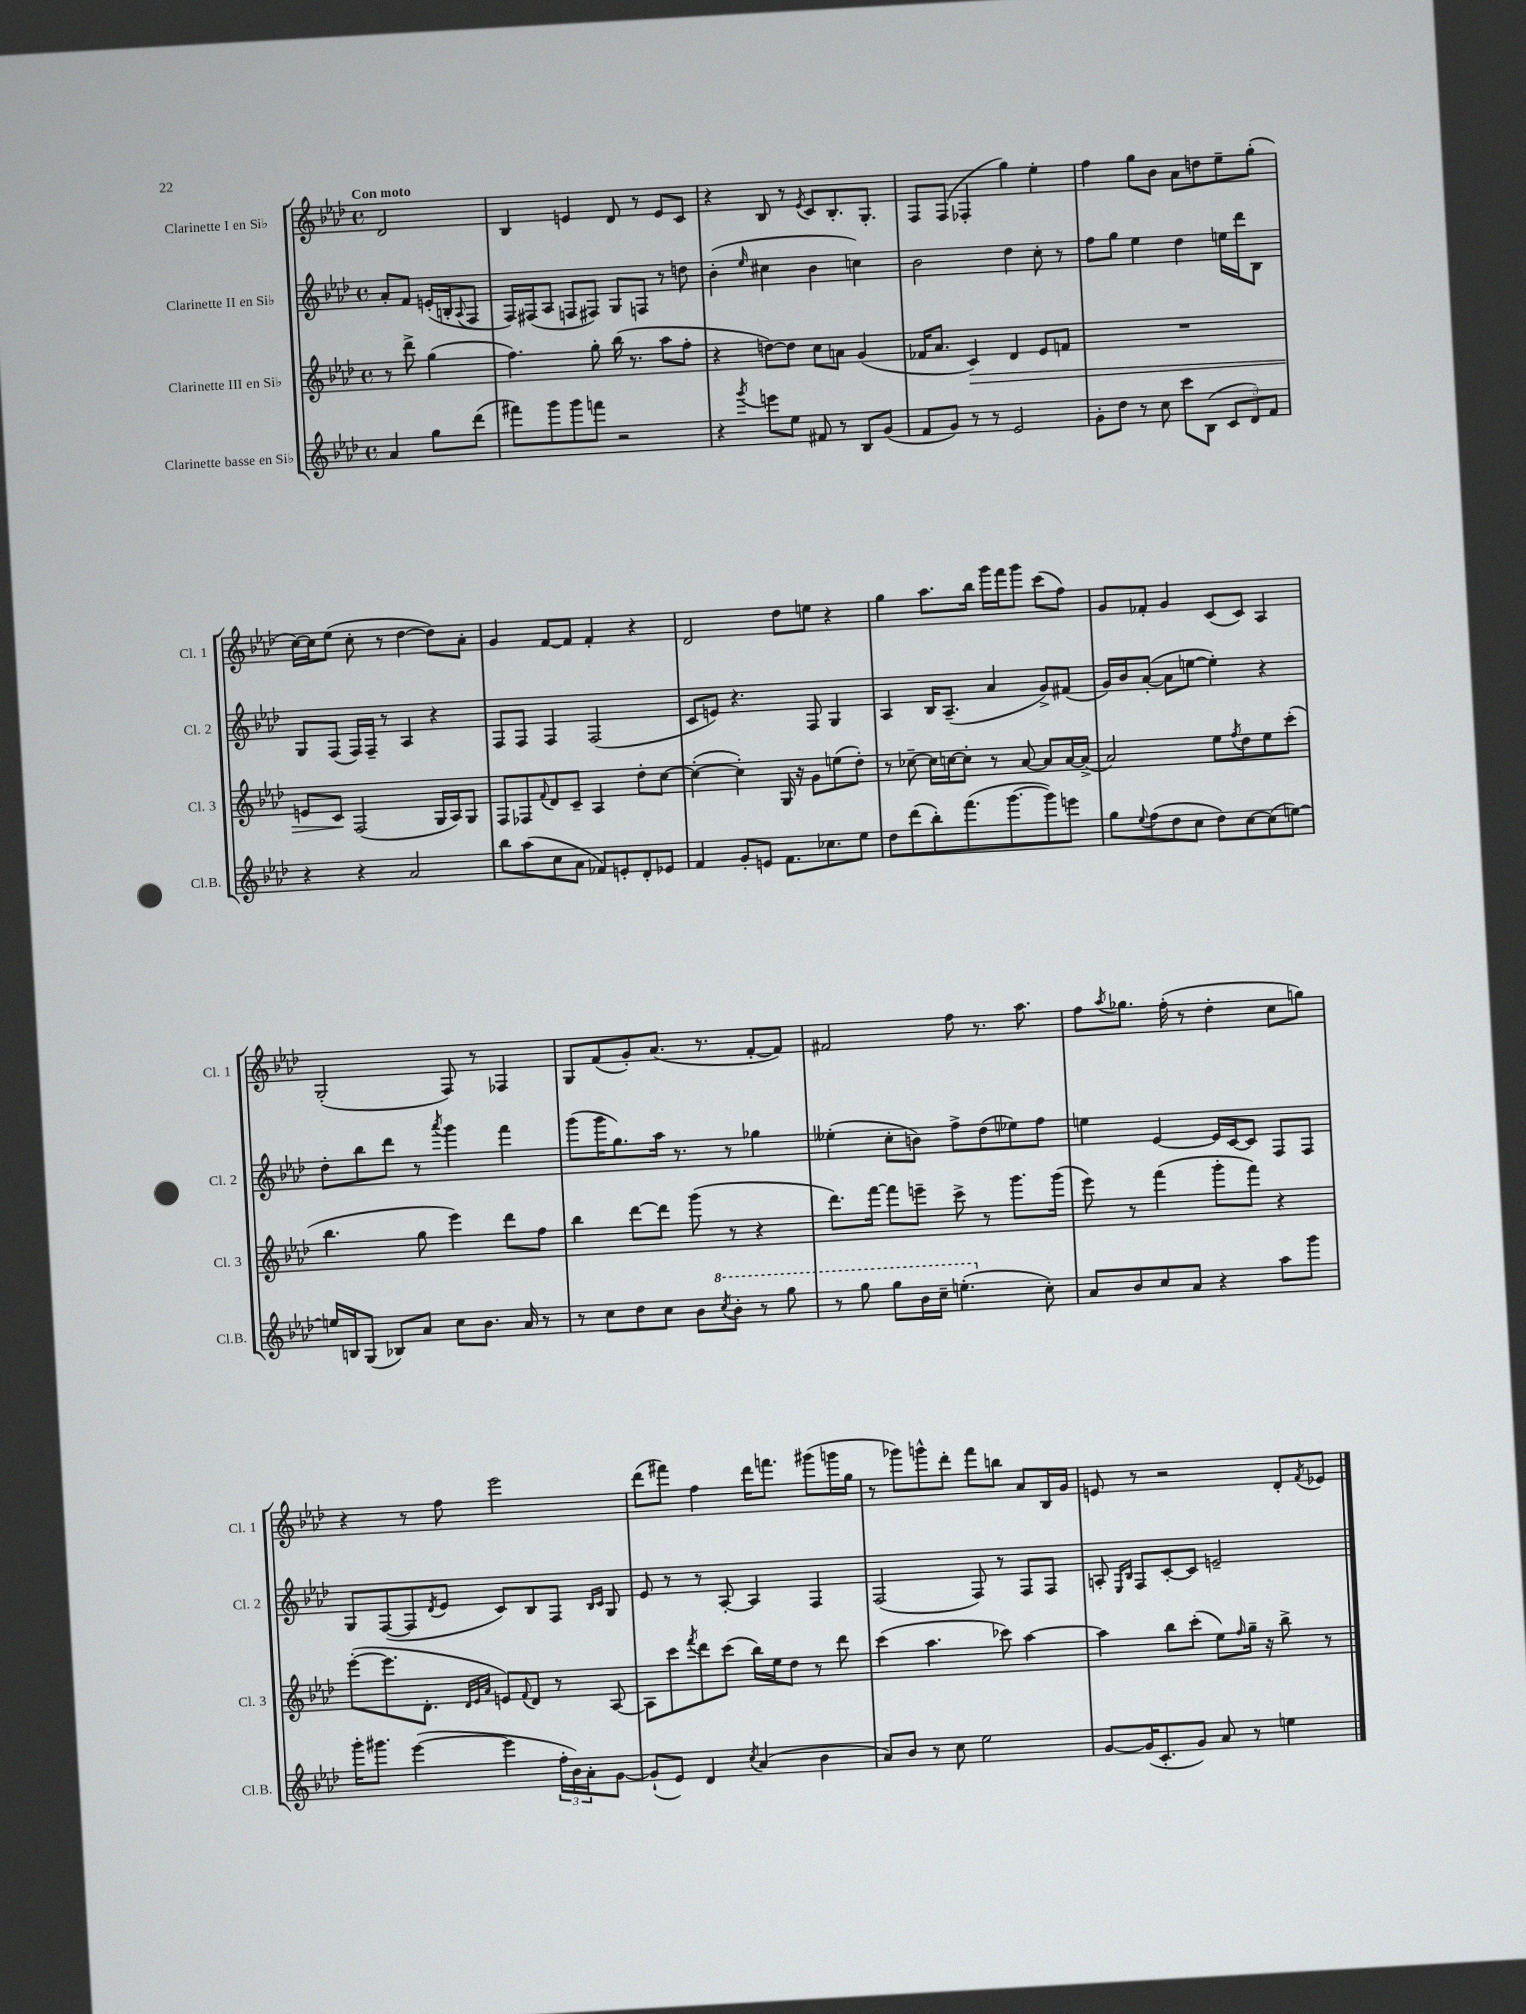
<<
\new StaffGroup <<
\new Staff = "s0" \with { instrumentName = "Clarinette I en Sib" shortInstrumentName = "Cl. 1" } {
    \clef treble \key aes \major \defaultTimeSignature \time 4/4 \partial 2 \tempo "Con moto"
    des'2 |
    bes4 e'4 des'8 r8 e'8 c'8 |
    r4 bes8 r8 \acciaccatura { ees'8 } c'8 bes8.-. g8.-. |
    f8 f8( fes4-. g''4) ees''4-. |
    f''4 g''8 bes'8 aes'8 d''8 ees''8-- g''8-.( |
    c''16~) c''16 ees''8( c''8-. r8 des''4~ des''8) aes'8-. |
    g'4 f'8~ f'8 f'4-. r4 |
    des'2 des''8 e''8 r4 |
    g''4 aes''8. bes''16 g'''16 f'''16 g'''8 c'''8( f''8) |
    g'8 fes'8-. g'4 c'8( c'8) aes4 |
    g2-.( f8) r8 fes4 |
    g8 f'8( g'8-.) aes'8.( r8. f'8~-. f'8) |
    fis'2 f''8 r8. aes''8. |
    f''8 \acciaccatura { aes''8 } ges''8. f''16-.( r8 des''4-. c''8 g''8) |
    r4 r8 f''8 ees'''2 |
    des'''8( fis'''8) f''4 des'''16 f'''8. gis'''8( g'''16 g''16 |
    r8 ges'''8) g'''8-^ des'''8-. f'''8 b''8 aes'8 bes16 g'16 |
    e'8 r8 r2 des'8-. \acciaccatura { f'8 } ees'8 \bar "|." |
}
\new Staff = "s1" \with { instrumentName = "Clarinette II en Sib" shortInstrumentName = "Cl. 2" } {
    \clef treble \key aes \major \defaultTimeSignature \time 4/4 \partial 2
    aes'8-. f'8 e'16-.( b16-. \appoggiatura { aes8 } f8 |
    f16) fis16( aes8 f8 fis8) g8 f8 r8 d''8 |
    bes'4-.( \grace { ees''16 } cis''4 bes'4 c''4) |
    bes'2 des''4 c''8-. r8 |
    f''8 g''8 ees''4 des''4 e''16 des'''16 bes8 |
    g8 f8( f16) f16-- r8 aes4 r4 |
    f8 f8 f4 f2( |
    c'8 e'8) r4. f8 g4 |
    aes4 bes16 aes8.--( aes'4 g'8->) fis'8( |
    g'16) bes'16 aes'8~-.( aes'8 e''8~ e''4-.) r4 |
    des''8-. bes''8 des'''8 r8 \acciaccatura { aes'''8 } g'''4 f'''4 |
    g'''8( g'''16 g''8.) aes''16 r8. r8 ges''4 |
    eeses''4-.( c''8-. b'8) f''8-> des''8( ees''8) f''8 |
    e''4 ees'4~ ees'16 c'16~ c'8 f8 f8 |
    g8 f8~( f8 \acciaccatura { des'8 } ees'8 c'8) bes8 f8 \grace { bes16 c'16 } g8 |
    ees'8 r8 r8 aes8~-. aes4 f4 |
    f2( f8) r8 f8 f8 |
    a8-. \grace { ees16 bes16 } f8 c'8~-. c'8 e'2-- \bar "|." |
}
\new Staff = "s2" \with { instrumentName = "Clarinette III en Sib" shortInstrumentName = "Cl. 3" } {
    \clef treble \key aes \major \defaultTimeSignature \time 4/4 \partial 2
    r8 des'''8-> g''4( |
    f''4.) g''8-. bes''16( r8. aes''8 f''8-. |
    r4 d''8~) d''8 c''8 a'8 g'4( |
    fes'16 aes'8. c'4\>) des'4 ees'8 f'8 |
    R1 |
    e'8 c'8\! f2( g16 aes16) g8 |
    f8 fes8 \appoggiatura { f'8 } des'8 c'8-- aes4 des''8-. c''8~ |
    c''4~-.( c''4-.) g16 r16 g'8 e''8( des''8-.) |
    r8 ces''8~-- ces''16 c''16~ c''8-. r8 aes'8~ aes'8 aes'16~ aes'16->( |
    aes'2) ees''8 \acciaccatura { f''8 } des''8 ees''8 c'''8-.( |
    bes''4. g''8 ees'''4) des'''8 f''8 |
    bes''4 des'''8~ des'''8 g'''8( r8 r4 |
    des'''8.) f'''16~ f'''8 e'''8-- c'''8-> r8 g'''8. g'''16( |
    ees'''8) r8 f'''4( g'''8-. f'''8) r4 |
    ees'''8~-.( ees'''8. des'8.-. \grace { des'32 ees'32 aes'32 } e'8) \appoggiatura { f'8 } des'8 r8 aes8~ |
    aes8 c'''8 \acciaccatura { f'''8 } des'''8 c'''8( bes''16) ees''16 des''8 r8 des'''8 |
    c'''4( aes''4. ces'''8) aes''4~ |
    aes''4 bes''8 c'''8-.( ees''8) \grace { f''16 } g''16-- r16 bes''8-> r8 \bar "|." |
}
\new Staff = "s3" \with { instrumentName = "Clarinette basse en Sib" shortInstrumentName = "Cl.B." } {
    \clef treble \key aes \major \defaultTimeSignature \time 4/4 \partial 2
    aes'4 g''8 des'''8( |
    fis'''8) g'''8 g'''8 f'''8 r2 |
    r4 \acciaccatura { g'''8 } e'''8 ees''8 fis'8 r8 bes8 g'8( |
    f'8 g'8) r8 r8 ees'2 |
    g'8-. des''8 r8 c''8 c'''8 bes8( \tuplet 3/2 { c'8 des'8) f'8 } |
    r4 r4 aes'2 |
    bes''8 aes''8( c''8 aes'8 fes'8) e'8-. des'8-. ees'8 |
    f'4 g'8-. e'8 f'8. ces''8. ees''8 |
    des''8 des'''8( bes''8-.) f'''8.( g'''8.~ g'''8) e'''8 |
    g''8 \appoggiatura { ees''8 } f''8( des''8 c''8 des''8) c''8~ c''8( e''8~) |
    e''16 b16 g8( bes8) aes'8 c''8 bes'8. aes'16 r8 |
    r8 c''8 des''8 c''8 bes'8 \ottava #1 \acciaccatura { c'''8 } bes''8-. r8 g'''8 |
    r8 g'''8 g'''8 bes''16 c'''16-- e'''4.-.( \ottava #0 c''8-.) |
    aes'8 bes'8 c''8 aes'8 r4 aes''8 g'''8 |
    g'''16-. gis'''8. ees'''4~( ees'''4 \tuplet 3/2 { f''16-. bes'16) aes'16-. } g'8~ |
    g'8-!( ees'8) des'4 \acciaccatura { c''8 } aes'4( bes'4 |
    aes'8) bes'8 r8 c''8 ees''2 |
    g'8~ g'16( c'8.-. g'8) aes'8 r8 e''4 \bar "|." |
}
>>
>>
\layout { \context { \Score \remove "Bar_number_engraver" } }
